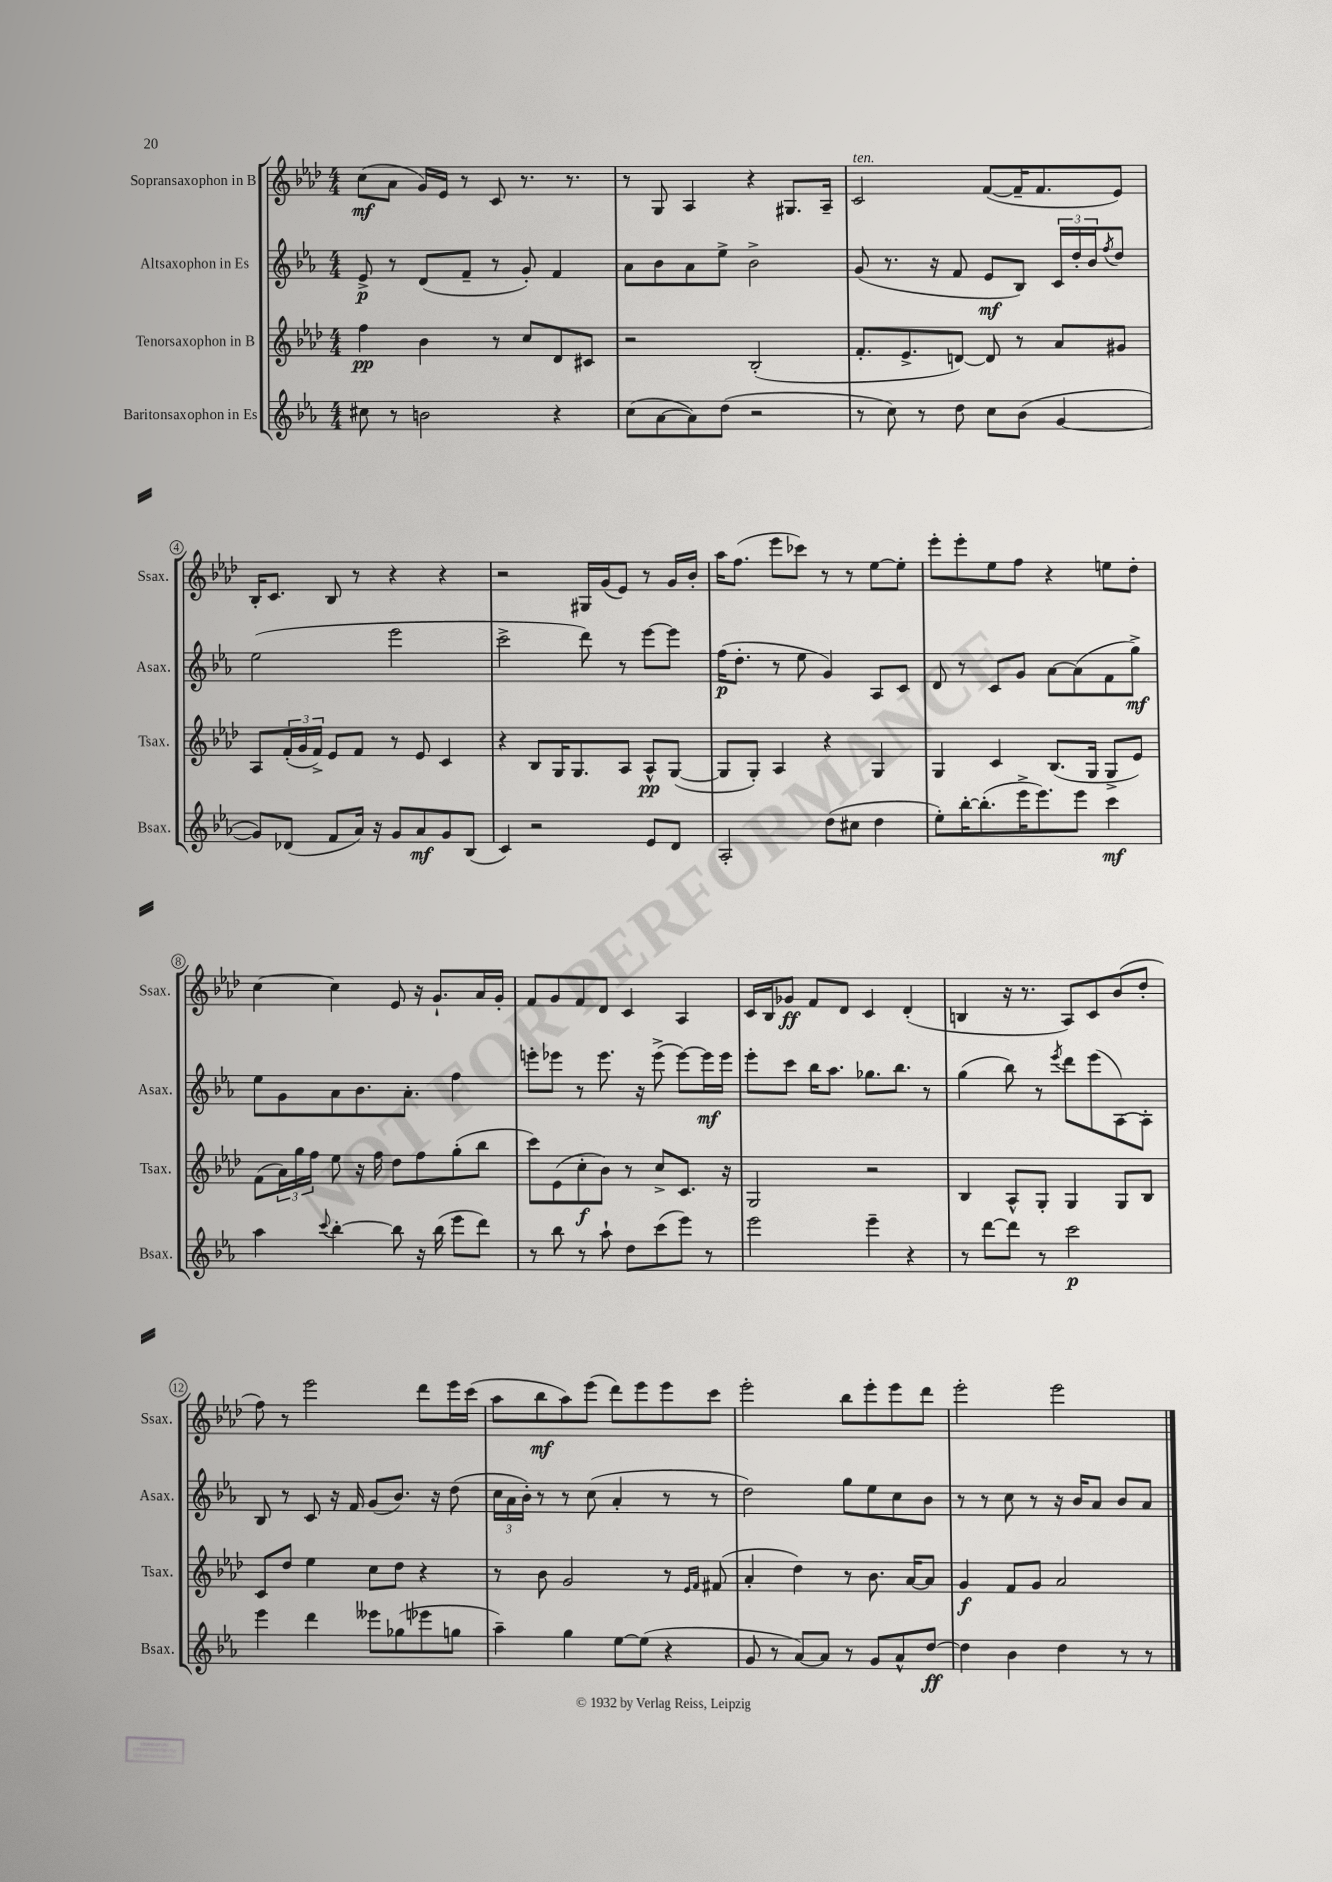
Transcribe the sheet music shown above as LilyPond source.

<<
\new StaffGroup <<
\new Staff = "s0" \with { instrumentName = "Sopransaxophon in B" shortInstrumentName = "Ssax." } {
    \clef treble \key aes \major \numericTimeSignature \time 4/4
    c''8\mf( aes'8 g'16) ees'16 r8 c'8 r8. r8. |
    r8 g8 aes4 r4 gis8. aes16-- |
    c'2^\markup { \italic "ten." } f'8~( f'16-- f'8. ees'8) |
    bes16-. c'8. bes8 r8 r4 r4 |
    r2 gis16 g'16( ees'8) r8 g'16 bes'16-. |
    aes''16 f''8.( ees'''8 ces'''8) r8 r8 ees''8~ ees''8-. |
    ees'''8-. ees'''8-. ees''8 f''8 r4 e''8 des''8-. |
    c''4~ c''4 ees'8 r16 g'8.-! aes'16 g'16-. |
    f'8 g'8 f'8 des'8 c'4 aes4 |
    c'16 bes16 ges'8\ff f'8 des'8 c'4 des'4-.( |
    b4 r16 r8. aes8) c'8 bes'8( des''8-. |
    f''8) r8 ees'''2 des'''8 ees'''16 c'''16( |
    aes''8 bes''8\mf aes''8) ees'''8( des'''8) ees'''8 ees'''8 c'''8 |
    ees'''2-. bes''8 ees'''8-. ees'''8 des'''8 |
    ees'''2-. ees'''2 \bar "|." |
}
\new Staff = "s1" \with { instrumentName = "Altsaxophon in Es" shortInstrumentName = "Asax." } {
    \clef treble \key ees \major \numericTimeSignature \time 4/4
    ees'8->\p r8 d'8( f'8-- r8 g'8-.) f'4 |
    aes'8 bes'8 aes'8 ees''8-> bes'2-> |
    g'8( r8. r16 f'8 ees'8\mf bes8) \tuplet 3/2 { c'16 d''16-. bes'16 } \acciaccatura { f''8 } d''8 |
    ees''2( ees'''2 |
    c'''2-> d'''8) r8 ees'''8~ ees'''8 |
    f''16\p( d''8.-. r8 ees''8 g'4) aes8 c'8 |
    d'8 r8 c'8 g'8 aes'8~ aes'8( f'8 g''8->\mf) |
    ees''8 g'8 aes'8 bes'8. aes'8.-. f''4 |
    e'''8-. ees'''8 r8 ees'''8. r16 ees'''8->( ees'''8~) ees'''16\mf ees'''16 |
    ees'''8-. c'''8 bes''16 aes''8. ges''8. bes''8. r8 |
    g''4( bes''8) r8 \acciaccatura { ees'''8 } d'''8 ees'''8( aes8~) aes8-. |
    bes8 r8 c'8 r16 f'16 g'8( bes'8.) r16 d''8( |
    \tuplet 3/2 { c''16 aes'16 bes'16-.) } r8 r8 c''8( aes'4-. r8 r8 |
    d''2) g''8 ees''8 c''8 bes'8 |
    r8 r8 c''8 r8 r16 bes'16 aes'8 bes'8 aes'8 \bar "|." |
}
\new Staff = "s2" \with { instrumentName = "Tenorsaxophon in B" shortInstrumentName = "Tsax." } {
    \clef treble \key aes \major \numericTimeSignature \time 4/4
    f''4\pp bes'4 r8 c''8 des'8 cis'8 |
    r2 bes2-.( |
    f'8.-. ees'8.-> d'8~) d'8 r8 aes'8 gis'8 |
    aes8 \tuplet 3/2 { f'16-.( g'16 f'16->) } ees'8 f'8 r8 ees'8 c'4 |
    r4 bes8 g16 g8. aes8 aes8-^\pp g8~( |
    g8 g8-.) aes4 r4 g4 |
    g4 c'4 bes8.( g16 g8-> ees'8) |
    f'8( \tuplet 3/2 { aes'16) g''16 f''16 } ees''8 r16 f''16 des''8 f''8 g''8-.( bes''8 |
    c'''8) ees'8( c''8-.\f bes'8) r8 c''8-> c'8. r16 |
    g2 r2 |
    bes4 aes8-^ g8-. g4 g8 bes8 |
    c'8 des''8 ees''4 c''8 des''8 r4 |
    r8 bes'8 g'2 r8 \grace { ees'16 f'16 } fis'8( |
    aes'4-. des''4) r8 bes'8. aes'16~ aes'8 |
    g'4\f f'8 g'8 aes'2 \bar "|." |
}
\new Staff = "s3" \with { instrumentName = "Baritonsaxophon in Es" shortInstrumentName = "Bsax." } {
    \clef treble \key ees \major \numericTimeSignature \time 4/4
    cis''8 r8 b'2 r4 |
    c''8( aes'8~ aes'8) d''8( r2 |
    r8 c''8) r8 d''8 c''8 bes'8( g'4~ |
    g'8) des'8( f'8 aes'16) r16 g'8 aes'8\mf g'8 bes8( |
    c'4) r2 ees'8 d'8 |
    aes2-. d''8( cis''8 d''4 |
    ees''8-.) bes''16~-. bes''8.-.( ees'''16-> ees'''8.) ees'''8 c'''4\mf |
    aes''4 \appoggiatura { c'''8 } bes''4~-. bes''8 r16 bes''16( ees'''8 d'''8) |
    r8 bes''8 r8 aes''8-! d''8 c'''8( ees'''8) r8 |
    ees'''2 ees'''4-- r4 |
    r8 d'''8~ d'''8 r8 c'''2\p |
    ees'''4 d'''4 eeses'''8 ges''8( ees'''8 g''8 |
    aes''4--) g''4 ees''8~ ees''8( r4 |
    g'8 r8 aes'8~) aes'8 r8 g'8 aes'8-^ d''8~\ff |
    d''4 bes'4 d''4 r8 r8 \bar "|." |
}
>>
>>
\layout { \context { \Score \override BarNumber.stencil = #(make-stencil-circler 0.1 0.3 ly:text-interface::print) } }
